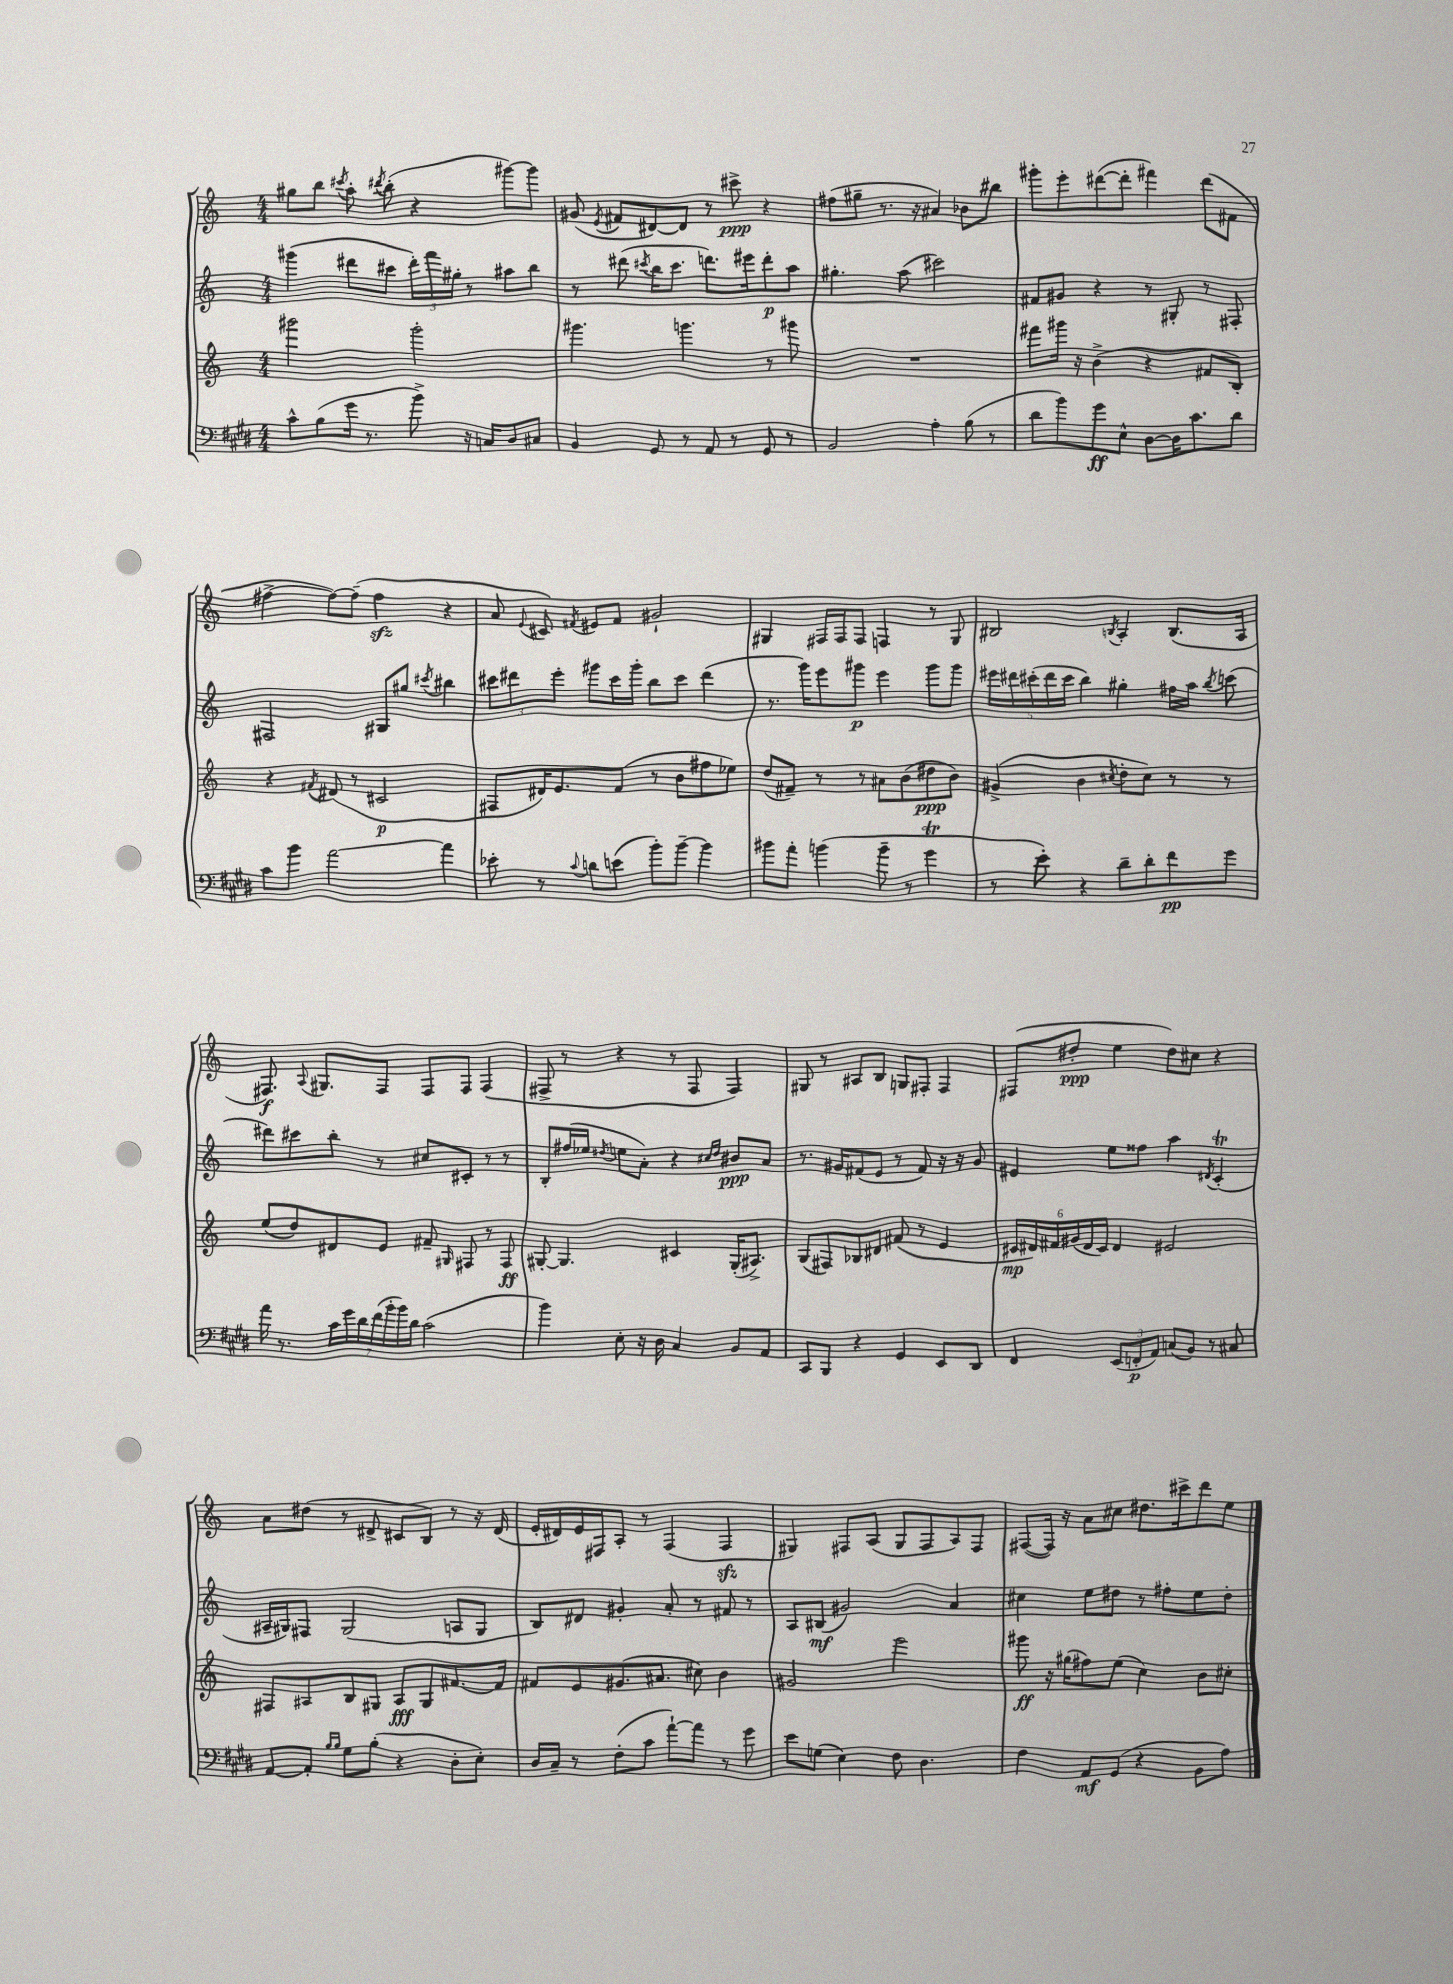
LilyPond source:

<<
\new StaffGroup <<
\new Staff = "s0" {
    \clef treble \key c \major \numericTimeSignature \time 4/4
    \autoBeamOff gis''8[ b''8] \acciaccatura { cis'''8 } a''8-. \acciaccatura { dis'''8 } b''8-.( r4 gis'''8[~) gis'''8] |
    gis'8( \acciaccatura { e'8 } fis'8[ dis'8~) dis'8] r8 cis'''8->\ppp r4 |
    fis''8[( gis''8]-- r8. r16 ais'4) bes'8[ bis''8] |
    gis'''8[-. e'''8-. dis'''8~( dis'''8]-. fis'''4) dis'''8[( fis'8] |
    fis''4~-> fis''8[~) fis''8]--( fis''4\sfz r4 |
    a'8 \appoggiatura { e'8 } cis'8) \acciaccatura { fis'8 } eis'8[ fis'8] gis'2-! |
    gis4 fis16[ fis16 fis8] f4 r8 gis8 |
    bis2 \acciaccatura { b8 } a4-. b8.[( a16] |
    fis8.\f) \appoggiatura { a8 } gis8.[ fis8] fis8[ fis8] fis4( |
    fis8-> r8 r4 r8 fis8 fis4) |
    gis8 r8 ais8[ b8] g8[ fis8]-. fis4 |
    fis8[( dis''8]-.\ppp e''4 dis''8[) cis''8] r4 |
    a'8[ dis''8]( r8 dis'8-> cis'8[ b8]) r8 r16 dis'16( |
    e'16[-. dis'16) e'16 fis16 a8]-. r8 fis4( fis4\sfz |
    gis4) fis8[ a8]( gis8[ fis8 a8) fis8] |
    fis8[~( fis16]) r16 a'8[ cis''8] dis''8.[ cis'''16-> d'''8 e''8] \bar "|." |
}
\new Staff = "s1" {
    \clef treble \key c \major \numericTimeSignature \time 4/4
    \autoBeamOff gis'''4( dis'''8[ cis'''8] \tuplet 3/2 { dis'''16[-.) f'''16 gis''16]-. } r8 ais''8[ b''8] |
    r8 dis'''8( \acciaccatura { cis'''8 } b''16[ cis'''8.] d'''8.[) eis'''16 d'''8-.\p a''8] |
    gis''4.-. a''8( cis'''2) |
    fis'8[ gis'8] r4 r8 gis8-. r8 fis8-. |
    fis2 gis8[ gis''8] \acciaccatura { cis'''8 } bis''4 |
    \tuplet 3/2 { cis'''8[ dis'''8 e'''8]-. } gis'''8[ cis'''16 gis'''16]-. b''8[ cis'''8] dis'''4( |
    r8. g'''16[) e'''8 gis'''8]\p e'''4 gis'''8[ gis'''8] |
    \tuplet 5/4 { eis'''16[ dis'''16 cis'''16-.( dis'''16 cis'''16] } b''4) gis''4-. fis''16[ a''16] \acciaccatura { b''8 } c'''8( |
    dis'''8[) cis'''8 b''8]-. r8 cis''8[ cis'8]-. r8 r8 |
    b8[-. fis''16( ees''16] \acciaccatura { dis''8 } e''8[ a'8]-.) r4 \grace { cis''16[ dis''16] } bis'8[\ppp a'8] |
    r8. gis'16[ fis'8( e'8] r8 fis'8) r16 r16 gis'8 |
    eis'4 e''8[ fisis''8] a''4 \acciaccatura { dis'8 } c'4-.\trill( |
    ais16[-- gis16) fis8] gis2( a8[ gis8] |
    b8[) dis'8] gis'4-. a'8-. r8 fis'8 r8 |
    a8[ bis8]\mf( gis'2) a'4 |
    cis''4 e''8[ dis''8] r8 fis''8[-. e''8 dis''8]-. \bar "|." |
}
\new Staff = "s2" {
    \clef treble \key c \major \numericTimeSignature \time 4/4
    \autoBeamOff gis'''2 gis'''2-. |
    gis'''4. g'''4. r8 gis'''8 |
    R1 |
    fis'''8[ gis'''16] r16 b'4->( r4 fis'8[ b8]-.) |
    r4 \acciaccatura { fis'8 } dis'8( r8 cis'2\p |
    fis8[ dis'16) e'8. f'8]( r8 b'8[ fis''8 ees''8]) |
    d''8[( fis'8]--) r8 r8 ais'8[ b'8( dis''8\ppp b'8]) |
    gis'4->( b'4 \acciaccatura { cis''8 } d''8[-. cis''8]) r8 r8 |
    e''8[( d''8) dis'8 e'8] fis'8-- \grace { gis16 } fis8 r8 fis8\ff |
    gis8~-. gis4. cis'4 gis16[-.( ais8.]->) |
    g8[( fis8) bes8 dis'8] fis'8( r8 e'4 |
    \tuplet 6/4 { cis'16[\mp dis'16) fis'16 gis'16( dis'16 cis'16]) } dis'4 eis'2 |
    fis8[ ais8 b8 gis8] ais8[\fff gis8 fis'8.~ fis'16] |
    fis'8[ e'8 gis'8.( ais'8.] cis''8) b'4 |
    gis'2 e'''2 |
    gis'''8\ff r16 gis''16[( fis''8) e''8]( c''4) b'8[ cis''8]-. \bar "|." |
}
\new Staff = "s3" {
    \clef bass \key e \major \numericTimeSignature \time 4/4
    \autoBeamOff cis'8[-^ b8( gis'16] r8. b'8->) r16 c16[ dis8 cis8] |
    b,4 gis,8 r8 a,8 r8 gis,8 r8 |
    b,2 a4-. b8( r8 |
    dis'8[ b'8) gis'8\ff e8]-^ dis8[~ dis16 cis'8. dis'8] |
    cis'8[ b'8] a'2~ a'4 |
    ees'8-. r8 \appoggiatura { cis'8 } d'8[ e'8]( b'8[-.) b'8]~-- b'4 |
    bis'8[ a'8]-. b'4( b'8-- r8 gis'4\trill |
    r8 e'8-.) r4 dis'8[-- dis'8-. fis'8\pp gis'8] |
    a'16 r8. \tuplet 7/4 { cis'16[ gis'16 dis'16 fis'16( b'16-. b'16) dis'16] } cis'2( |
    b'4) e8-. r16 dis16 cis4 b,8[ a,8] |
    cis,8[ b,,8] r4 gis,4 e,8[ dis,8] |
    fis,4 \tuplet 3/2 { e,8[( f,8-.\p a,8]) } c8[( b,8]) r8 cis8 |
    a,8[~ a,8]-. \grace { b16[ b16] } gis8[ b8]-.( r4 dis8[-. e8]-.) |
    dis16[ cis16]-- r8 fis8[-.( cis'8] a'8[~-!) a'8] r8 gis'8 |
    e'8[ g8]( e4) fis8 dis4. |
    fis4 a,8[\mf gis,8]( r4 b,8[ a8]) \bar "|." |
}
>>
>>
\layout { \context { \Score \remove "Bar_number_engraver" } }
